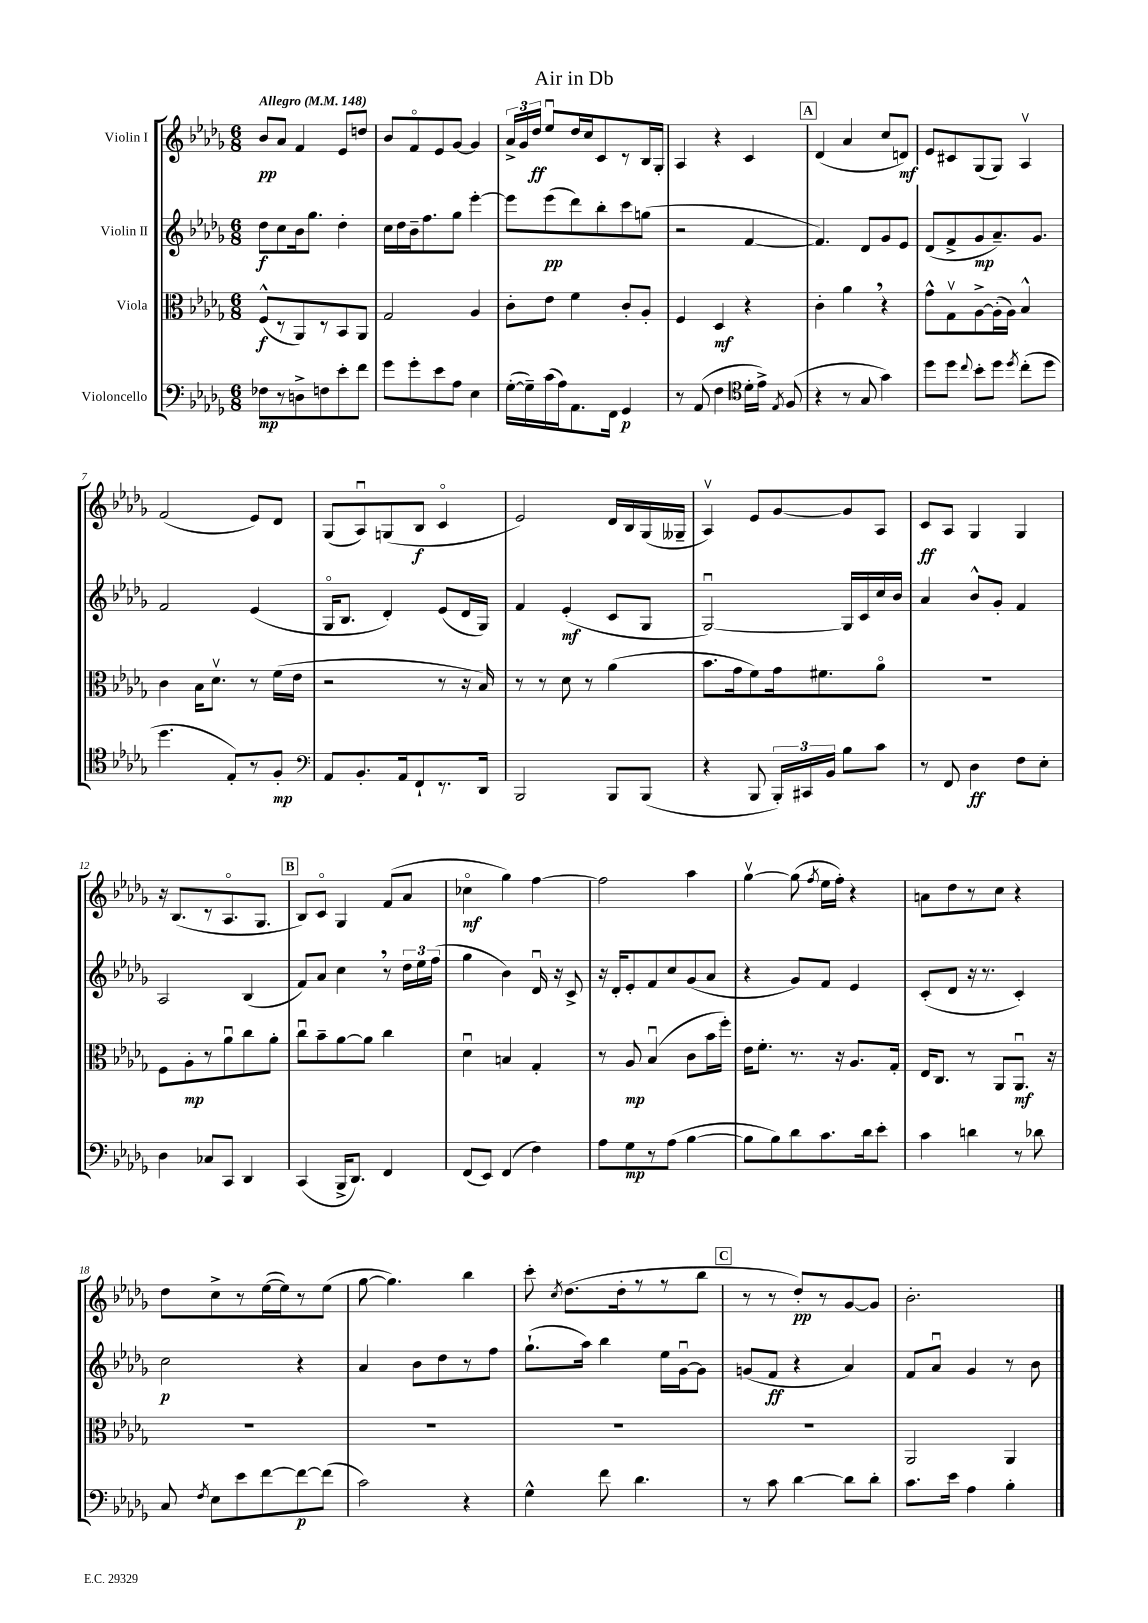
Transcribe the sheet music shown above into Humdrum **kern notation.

**kern	**kern	**kern	**kern
*staff4	*staff3	*staff2	*staff1
*clefF4	*clefC3	*clefG2	*clefG2
*k[b-e-a-d-g-]	*k[b-e-a-d-g-]	*k[b-e-a-d-g-]	*k[b-e-a-d-g-]
*M6/8	*M6/8	*M6/8	*M6/8
*MM148	*MM148	*MM148	*MM148
8F-	(8F^^	8dd-	8b-
8r	8r	8cc	8a-
8D^	8AA-)	16b-	4f
.	.	8.gg-	.
8F	8r	.	.
8e-'	8BB-	4dd-'	8e-
8f	8AA-	.	8dd
=	=	=	=
8g-	2G-	16cc	8b-
.	.	16dd-	.
8g-'	.	16b-~	8fo
.	.	8.ff	.
8e-	.	.	8e-
8A-	.	8gg-	[8g-
4E-	4A-	[4eee-'	4g-]
=	=	=	=
([16G-'	8c'	8eee-]	24a-^
.	.	.	24g-
16G-~])	.	.	.
.	.	.	24dd-
(16c	8e-	(8eee-	8ee-u
16A-)	.	.	.
8.AA-	4f	8ddd-)	16dd-
.	.	.	16cc
.	.	8bb-'	8c
16FF	.	.	.
4GG-	8c'	8ccc	8r
.	8A-'	(8gg	16B-
.	.	.	16G-'
=	=	=	=
8r	4F	2r	4A-
(8AA-	.	.	.
4F	4D-	.	4r
*clefC4	*	*	*
16d-'	4r	[4f	4c
16e-^)	.	.	.
8qE-	.	.	.
(8F	.	.	.
=	=	=	=
4r	4c'	4.f])	(4d-
8r	4a-	.	4a-
8G-	.	8d-	.
4g-)	4r	8g-	8cc
.	.	8e-	8d)
=	=	=	=
8dd-	8g-^^	(8d-	8e-
8dd-	8G-v	8f^	8c#
8qqcc	.	.	.
8b-'	[8A-^	8g-	(8G-
8dd-	(16A-']	8.a-~)	8G-)
.	16A-)	.	.
8qdd-	.	.	.
(8cc'	4B-^^	.	4A-v
.	.	8.g-	.
8dd-	.	.	.
=	=	=	=
4.dd-	4c	2f	(2f
.	16B-	.	.
.	8.d-v	.	.
8E-')	.	.	.
8r	8r	(4e-	8e-)
8F'	(16f	.	8d-
.	16e-	.	.
=	=	=	=
*clefF4	*	*	*
8AA-	2r	16G-o	(8G-
.	.	8.B-	.
8.BB-'	.	.	8A-u)
.	.	4d-')	(8G
16AA-	.	.	.
8FF`	.	.	8B-
8.r	8r	(8e-	4co
.	16r	16d-	.
16DD-	16B-)	16G-)	.
=	=	=	=
2BBB-	8r	4f	2e-)
.	8r	.	.
.	8d-	(4e-'	.
.	8r	.	.
8BBB-	(4a-	8c	16d-
.	.	.	16B-
(8BBB-	.	8G-	(16G-
.	.	.	16G--~
=	=	=	=
4r	8.b-	[2G-u)	4A-v)
.	16g-	.	.
8BBB-	8f)	.	8e-
24BBB-')	16g-	.	[8g-
24CC#	.	.	.
.	8.f#	.	.
24BB-	.	.	.
8B-	.	16G-]	8g-]
.	.	16c	.
8c	8a-o	16cc	8A-
.	.	16b-	.
=	=	=	=
8r	2.r	4a-	8c
8FF	.	.	8A-
4D-	.	8b-^^	4G-
.	.	8g-'	.
8F	.	4f	4G-
8E-'	.	.	.
=	=	=	=
4D-	8F	2A-	16r
.	.	.	(8.B-
.	8A-'	.	.
8C-	8r	.	8r
8CC	8a-u	.	8.A-o
4DD-	8cc	(4B-	.
.	.	.	8.G-
.	8a-'	.	.
=	=	=	=
(4CC	8ccu	8f)	8B-)
.	8b-~	8a-	8co
16BBB-^	[8a-	4cc	4G-
8.DD-)	.	.	.
.	8a-]	.	.
4FF	4cc	8r	(8f
.	.	24dd-	8a-
.	.	24ee-	.
.	.	(24ff	.
=	=	=	=
(8FF	4d-u	4gg-	4cc-o
8EE-)	.	.	.
(4FF	4B	4b-)	4gg-)
4F)	4G-'	16d-u	[4ff
.	.	16r	.
.	.	8c^	.
=	=	=	=
8A-	8r	16r	2ff]
.	.	16d-'	.
8G-	8A-	8e-'	.
8r	(4B-u	8f	.
(8A-	.	8cc	.
[4B-	8c	(8g-	4aa-
.	16b-	8a-	.
.	16ff')	.	.
=	=	=	=
8B-]	16e-	4r	[4gg-v
.	8.f'	.	.
8B-)	.	.	.
8d-	8.r	8g-)	(8gg-]
.	.	.	8qff
8.c	.	8f	16ee-
.	16r	.	16ff')
.	8.A-	4e-	4r
16d-	.	.	.
8e-'	.	.	.
.	16G-'	.	.
=	=	=	=
4c	16E-	(8c'	8a
.	8.C	.	.
.	.	8d-	8dd-
4d	8r	16r	8r
.	.	8.r	.
.	8AA-	.	8cc
8r	8.AA-u	4c')	4r
8d-	.	.	.
.	16r	.	.
=	=	=	=
8C	2.r	2cc	8dd-
8qF	.	.	.
8E-	.	.	8cc^
8e-	.	.	8r
[8f	.	.	([16ee-
.	.	.	16ee-])
8f_	.	4r	8r
(8f]	.	.	(8ee-
=	=	=	=
2c)	2.r	4a-	[8gg-
.	.	.	4.gg-])
.	.	8b-	.
.	.	8dd-	.
4r	.	8r	4bb-
.	.	8ff	.
=	=	=	=
4G-^^	2.r	(8.gg-`	8ccc'
.	.	.	8qcc
.	.	.	(8.dd-
.	.	16aa-)	.
8f	.	4bb-	.
.	.	.	16dd-'
4.d-	.	.	8r
.	.	16ee-	8r
.	.	[16g-u	.
.	.	8g-]	8bb-
=	=	=	=
8r	2.r	(8g	8r
8c	.	8f	8r
[4d-	.	4r	8dd-')
.	.	.	8r
8d-]	.	4a-)	[8g-
8d-'	.	.	8g-]
=	=	=	=
8.c	2AA-	8f	2.b-'
.	.	8a-u	.
16e-	.	.	.
4A-	.	4g-	.
4B-'	4AA-	8r	.
.	.	8b-	.
==	==	==	==
*-	*-	*-	*-
